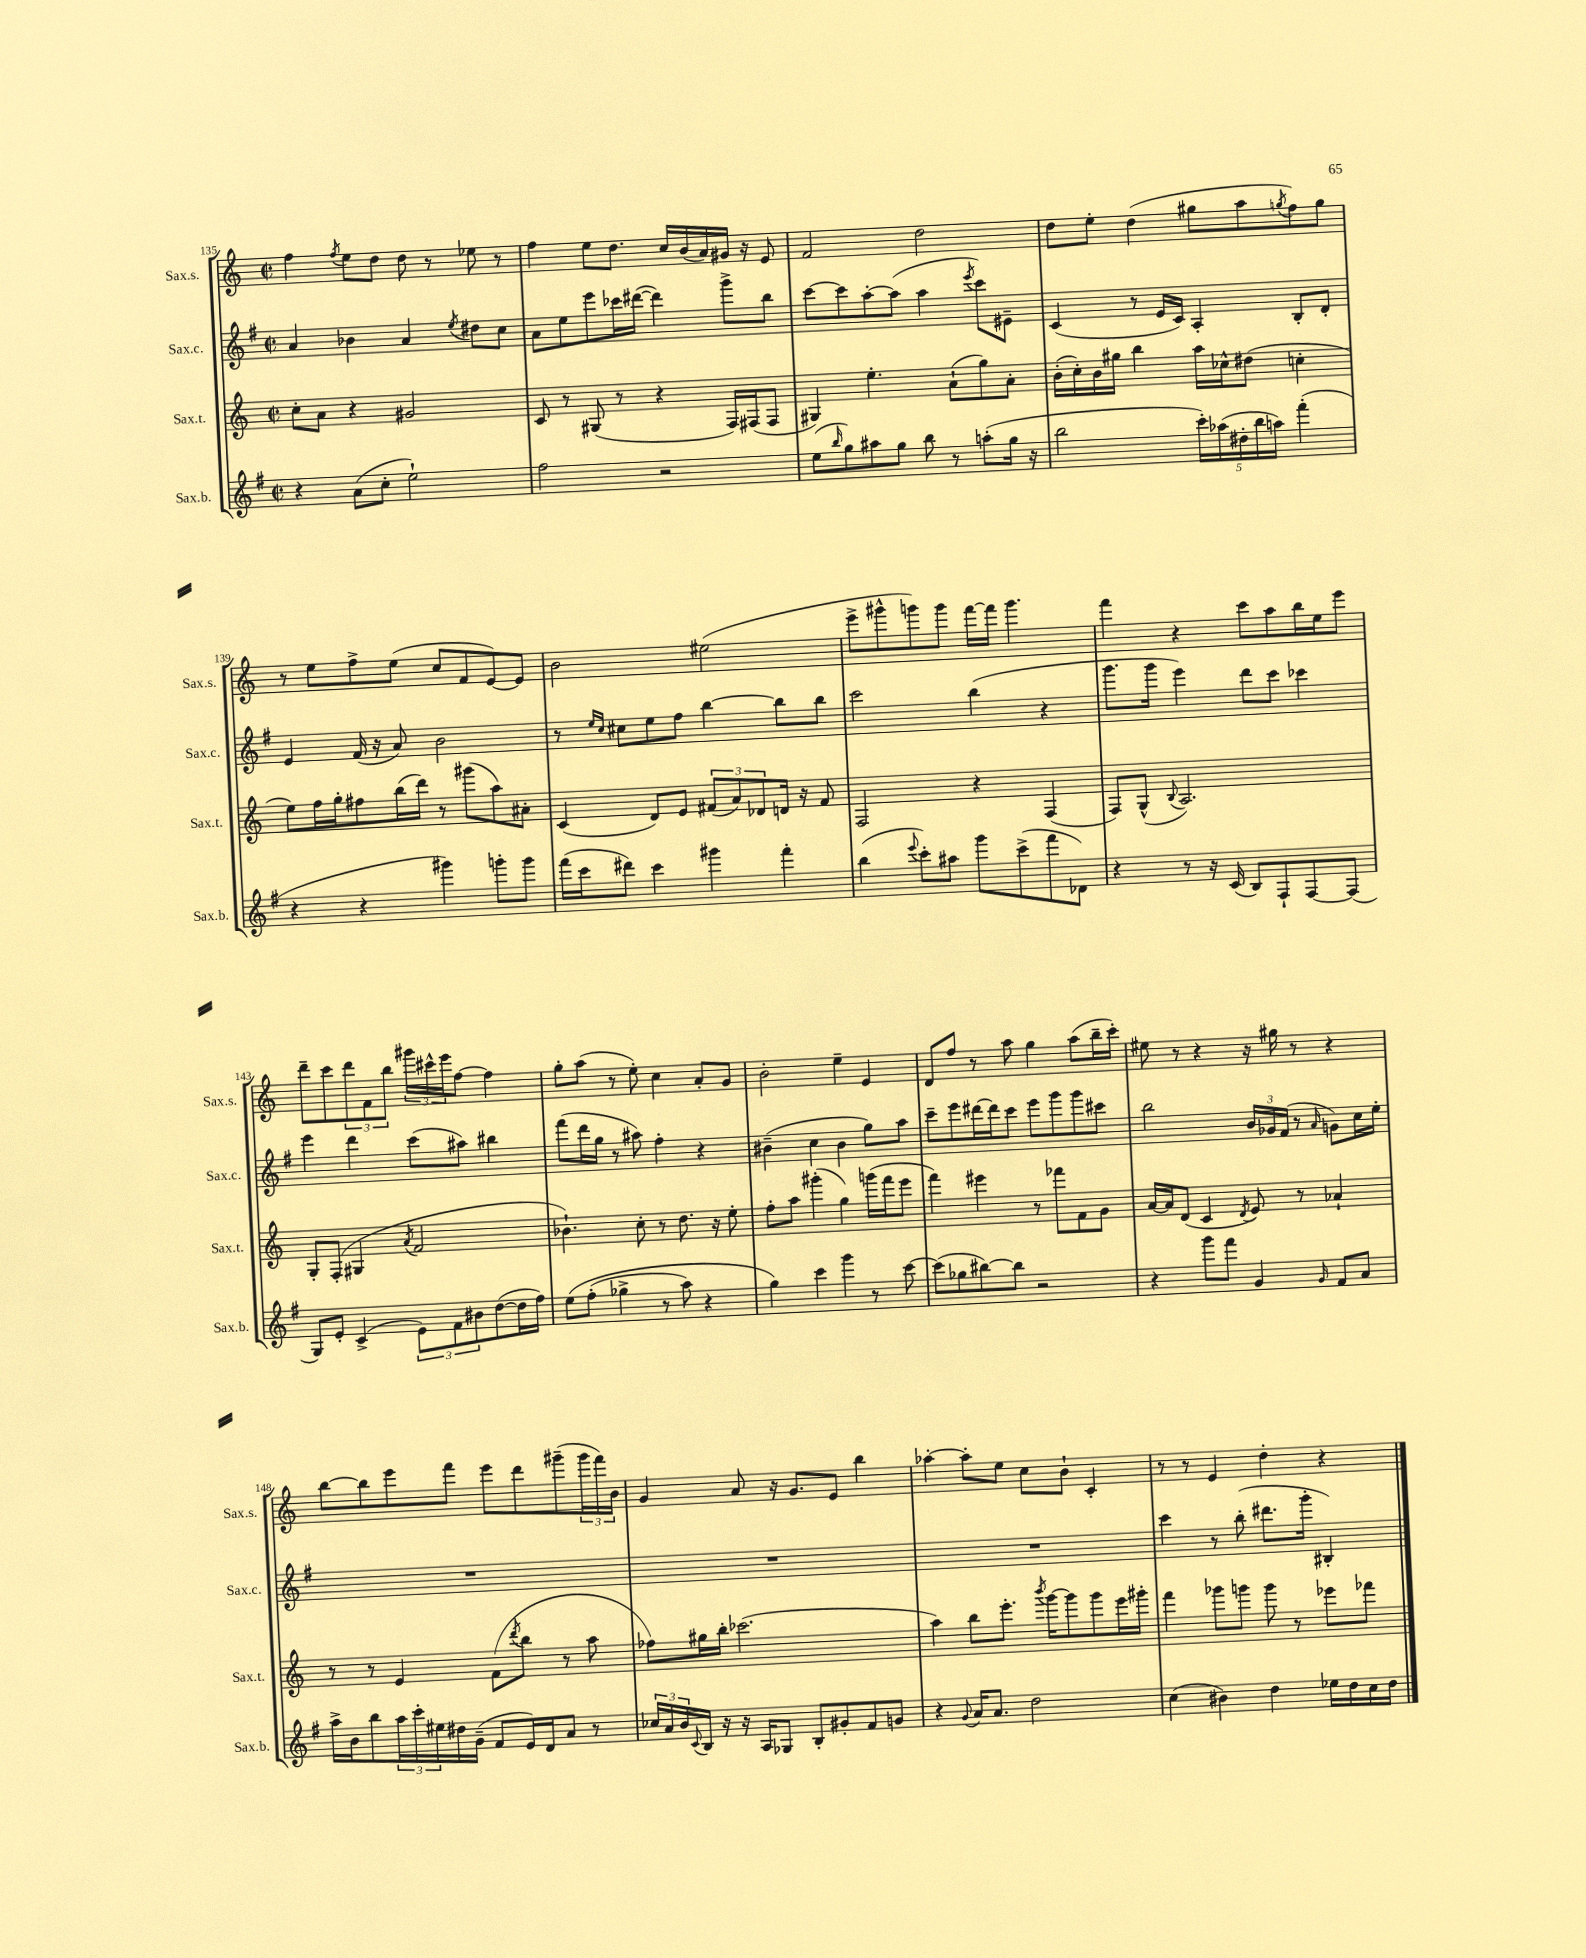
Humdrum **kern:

**kern	**kern	**kern	**kern
*part4	*part3	*part2	*part1
*staff4	*staff3	*staff2	*staff1
*I"Sax.b.	*I"Sax.t.	*I"Sax.c.	*I"Sax.s.
*I'Sax.b.	*I'Sax.t.	*I'Sax.c.	*I'Sax.s.
*clefG2	*clefG2	*clefG2	*clefG2
*k[f#]	*k[]	*k[f#]	*k[]
*M2/2	*M2/2	*M2/2	*M2/2
*met(c|)	*met(c|)	*met(c|)	*met(c|)
=135	=135	=135	=135
4r	8cc'\L	4a/	4ff\
.	8a\J	.	.
.	.	.	8qff/
(8a\L	4r	4b-X\	8ee\L
8cc'\J	.	.	8dd\J
2ee`\)	2g#X/	4a/	8dd\
.	.	.	8r
.	.	8qee/	.
.	.	8dd#X\L	8ee-X\
.	.	8cc\J	8r
=136	=136	=136	=136
2ff#\	8c/	8a\L	4ff\
.	8r	8ee\	.
.	(8G#X/	8eee\	8ee\L
.	8r	16ccc-X\L	8.dd\J
.	.	([16ddd#X\JJ	.
2r	4r	4ddd#\])	.
.	.	.	16cc/LL
.	.	.	(16b/
.	.	.	16a/)
.	16F/LL)	8ggg^\L	16g#X/JJ
.	(16F#X/J	.	16r
.	8F#/J	8bb\J	8e/
=137	=137	=137	=137
(8ee\L	4G#X/)	[8ccc\L	2f/
16qqbb/	.	.	.
8gg\)	.	8ccc\]	.
8aa#X\	4.ee'\	[8aa'\	.
8gg\J	.	(8aa\J]	.
8bb\	.	4aa\	2dd\
8r	(8a`\L	.	.
.	.	8qeee/	.
(8aan'\L	8gg\)	8ccc\L)	.
16gg\Jk	8a'\J	8e#X~\J	.
16r	.	.	.
=138	=138	=138	=138
2bb\	(16b'\LL	(4c/	8dd\L
.	16cc'\)	.	.
.	16b\	.	8ee'\J
.	16gg#X\JJ	.	.
.	4bb\	8r	(4dd\
.	.	16e/LL	.
.	.	16c/JJ)	.
20ccc'\LL)	16aa\LL	4A'/	8gg#X\L
(20aa-X\	.	.	.
.	16cc-X^^\J	.	.
20dd#X'\	.	.	.
.	(8dd#X\J	.	8aa\
20bb\	.	.	.
20aan\JJ)	.	.	.
.	.	.	8qggn/
(4fff#'\	4ccn'\	8B'/L	8ff\)
.	.	8d'/J	8gg\J
!!LO:LB:g=z
=139	=139	=139	=139
4r	8ee\L)	4e/	8r
.	16ff\L	.	8ee\L
.	16gg'\J	.	.
4r	8ff#X\	(16f#/	8ff^\
.	.	16r	.
.	(16bb\L	8a/)	(8ee\J
.	16ddd\JJ)	.	.
4ggg#X\)	8r	2b\	8cc/L
.	(8ggg#X\L	.	8f/
8gggn'\L	8aa\)	.	[8e/)
8ggg\J	8a#X'\J	.	8e/J]
=140	=140	=140	=140
(16fff#\LL	(4c/	8r	2b\
16ccc\J	.	.	.
.	.	16qqee/LL	.
.	.	16qqcc/JJ	.
8ddd#X\J)	.	8cc#X\L	.
4ccc\	8d/L)	8ee\	.
.	8e/J	8ff#\J	.
4ggg#X\	(12f#X/L	[4bb\	(2ee#X\
.	12a/)	.	.
.	12d-X/	.	.
4fff#'\	16dn/Jk	8bb\L]	.
.	16r	.	.
.	8f#/	8bb\J	.
=141	=141	=141	=141
(4bb\	2F/	2ccc\	8eee^\L
.	.	.	8ggg#X^^\
8qqeee/	.	.	.
8ccc'\L)	.	.	8gggn\)
8aa#X\J	.	.	8ggg\J
8ggg\L	4r	(4bb\	[16fff\LL
.	.	.	16fff\JJ]
(8ccc^\	.	.	4.ggg\
8fff#\	(4F/	4r	.
8d-X\J)	.	.	.
=142	=142	=142	=142
4r	8F/L)	8.ggg\L	4fff\
.	(8G^^/J	.	.
.	.	16ggg\Jk	.
.	8qqB/	.	.
8r	2.A/)	4eee\)	4r
16r	.	.	.
(16c/	.	.	.
8B/L)	.	8ddd\L	8ccc\L
8F#`/	.	8ccc\J	8aa\
[8F#/	.	4ccc-X\	16bb\L
.	.	.	16ee\J
(8F#/J]	.	.	8eee\J
!!LO:LB:g=z
=143	=143	=143	=143
8G/L)	8G'/L	4eee\	8ddd~\L
8e'/J	(8F'/J	.	8ccc\
(4c^/	4G#X/	4ddd\	12ddd\
.	.	.	12f\
.	.	.	12bb\J
.	8qa/	.	.
12e\L)	2f/	(8ccc\L	24ggg#X\LL
.	.	.	24ccc#X^^\
12f#\	.	.	24eee\J
.	.	8aa#X\J)	[8ff\J
12b#X\	.	.	.
([8dd\	.	4bb#X\	4ff\]
16dd\L]	.	.	.
16ff#\JJ)	.	.	.
=144	=144	=144	=144
(8ee\L	4.b-X`\)	(8fff#\L	8gg'\L
(8ff#'\J	.	16ddd\L	(8aa\J
.	.	16gg\JJ	.
4gg-X^\	.	8r	8r
.	8cc'\	8aa#X\)	8ee'\)
8r	8r	4ff#'\	4cc\
8aa\)	8.dd\	.	.
4r	.	4r	8a'/L
.	16r	.	.
.	8ee'\	.	8g/J
=145	=145	=145	=145
4gg\)	8ff'\L	(4b#X~\	2b'\
.	8aa\J	.	.
4ccc\	(4ggg#X'\	4cc\	.
4ggg\	4gg\)	4b#\	4ee~\
8r	(16gggn\LL	8gg\L)	4e/
.	16fff\J	.	.
[8ccc\	8eee\J	8aa\J	.
=146	=146	=146	=146
(8ccc\L]	4fff\)	8ccc~\L	8d/L
8gg-X\	.	8eee\	8ff/J
[8bb#X\)	4eee#X\	[16ddd#X\L	8r
.	.	16ddd#\J]	.
8bb#\J]	.	8ccc\J	8aa\
2r	8r	8eee\L	4gg\
.	8fff-X\L	8ggg\	.
.	8f\	8ggg\	(8aa\L
.	8g\J	8ccc#X\J	16bb~\L
.	.	.	16ccc'\JJ)
=147	=147	=147	=147
4r	[16a/LL	2bb\	8ee#X\
.	16a/J]	.	.
.	(8d/J	.	8r
8ggg\L	4c/	.	4r
8fff#\J	.	.	.
.	8qd/	.	.
4g/	8e/)	24b/LL	16r
.	.	24g-X/	.
.	.	.	16gg#X\
.	.	(24f#/JJ	.
.	8r	8r	8r
16qqg/	.	16qqa/	.
8f#/L	4a-X`/	8gn\L)	4r
8a/J	.	16cc\L	.
.	.	16ee'\JJ	.
!!LO:LB:g=z
=148	=148	=148	=148
16aa^\LL	8r	1r	[8bb\L
16b\J	.	.	.
8bb\	8r	.	8bb\]
24aa\L	4e/	.	8eee\
24ccc'\	.	.	.
24ee#X\	.	.	.
16dd#X\	.	.	8fff\J
(16g~\JJ	.	.	.
8f#/L	(8f\L	.	8eee\L
.	8qddd/	.	.
16e/L)	8bb\J	.	8ddd\
16d/J	.	.	.
8a/J	8r	.	(8ggg#X~\
8r	8aa\	.	24ggg#\L
.	.	.	24fff\)
.	.	.	24b\JJ
=149	=149	=149	=149
24cc-X/LL	8ff-X\L)	1r	4g/
24a/	.	.	.
24b/	.	.	.
8qqc/	.	.	.
16B/JJ	16gg#X\L	.	.
16r	16bb'\JJ	.	.
16r	(2.ccc-X\	.	8a/
16A/KL	.	.	.
8G-X/J	.	.	16r
.	.	.	8.g/L
8B'/L	.	.	.
8g#X'/	.	.	8e/J
8f#/	.	.	4bb\
8gn/J	.	.	.
=150	=150	=150	=150
4r	4aa\)	1r	[4aa-X'\
8qqg/	.	.	.
16a/KL	8bb\L	.	8aa-'\L]
8.a/J	.	.	.
.	8.eee'\J	.	8ee\J
2dd\	.	.	8cc\L
.	8qbbb/	.	.
.	[16ggg\KL	.	.
.	8ggg\]	.	8b`\J
.	8ggg\	.	4c'/
.	16eee\L	.	.
.	16ggg#X'\JJ	.	.
=151	=151	=151	=151
(4cc\	4fff\	4ccc\	8r
.	.	.	8r
4b#X\)	8ggg-X\L	8r	4e/
.	8gggn\J	(8bb'\	.
4dd\	8ggg\	8.ddd#X\L	4dd'\
.	8r	.	.
.	.	16ggg'\Jk	.
16ee-X\LL	8eee-X\L	4B#X'/)	4r
16dd\	.	.	.
16cc\	8fff-X\J	.	.
16dd\JJ	.	.	.
==	==	==	==
*-	*-	*-	*-
